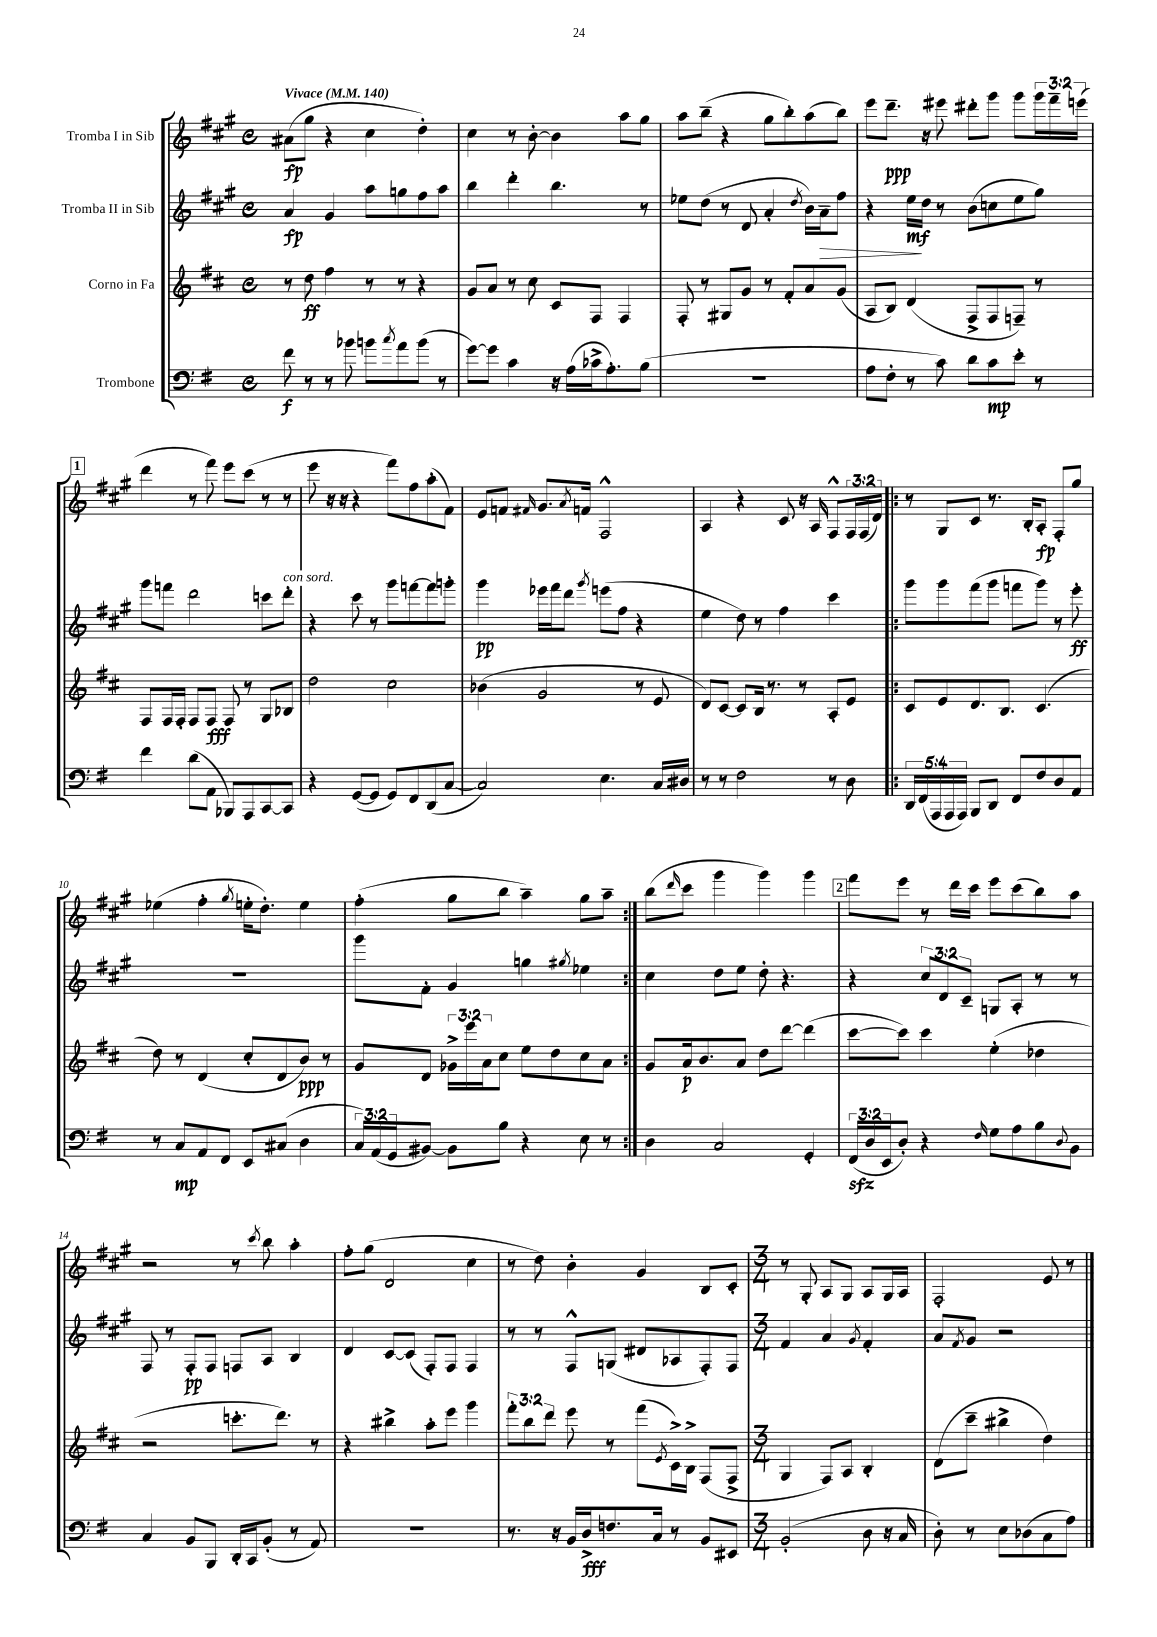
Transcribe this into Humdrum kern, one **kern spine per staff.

**kern	**kern	**kern	**kern
*staff4	*staff3	*staff2	*staff1
*clefF4	*clefG2	*clefG2	*clefG2
*k[f#]	*k[f#c#]	*k[f#c#g#]	*k[f#c#g#]
*M4/4	*M4/4	*M4/4	*M4/4
*met(c)	*met(c)	*met(c)	*met(c)
*MM140	*MM140	*MM140	*MM140
8f#	8r	4a	(8a#
8r	8dd	.	8gg#
8r	4ff#	4g#	4r
8b-	.	.	.
8b	8r	8aa	4cc#
8qcc	.	.	.
8a	8r	8gg	.
(8b	4r	8ff#	4dd')
8r	.	8aa	.
=	=	=	=
[8g)	8g	4bb	4cc#
8g]	8a	.	.
4c	8r	4ddd'	8r
.	8cc#	.	[8b'
16r	8c#	4.bb	4b]
(16A	.	.	.
16c-^	8F#	.	.
8.A')	.	.	.
.	4F#	.	8aa
(8B	.	8r	8gg#
=	=	=	=
1r	8F#'	8ee-	8aa
.	8r	(8dd	(8bb~
.	8G#	8r	4r
.	8g	8d	.
.	8r	4a'	8gg#
.	8f#'	.	8bb')
.	.	8qdd	.
.	8a	16b)	(8aa
.	.	16a~	.
.	(8g	8ff#	8bb)
=	=	=	=
8A	8A	4r	8eee
8F#'	8B)	.	8.ddd~
8r	(4d	16ee	.
.	.	16dd	16r
8c)	.	8r	8eee#
8d	8F#^	(8b	8ddd#'
8c	8F#	8cc	8ggg#
8e'	8F~)	8ee	8ggg#
8r	8r	8gg#)	24ggg#
.	.	.	24fff#~
.	.	.	(24eee
=	=	=	=
4f#	8F#	8ggg#	4ddd
.	16F#	8fff	.
.	16F#'	.	.
(8d	8F#	2ddd	8r
8AA	8F#	.	8fff#)
8BBB-)	8F#	.	8eee
8AAA	8r	.	(8ccc#
[8CC	8G	8ccc	8r
8CC]	8B-	8ddd'	8r
=	=	=	=
4r	2dd	4r	8eee
.	.	.	16r
.	.	.	16r
([8GG	.	8ccc#	4r
8GG]	.	8r	.
8GG)	2cc#	8ggg#	8fff#)
8FF#	.	[8fff	8ff#
(8DD	.	8fff]	(8aa'
[8C	.	8ggg'	8f#)
=	=	=	=
2C])	(4b-	4ggg#	8e
.	.	.	8f
.	.	.	16qqf#
.	2g	16eee-	8.g#
.	.	16fff#	.
.	.	8ddd	.
.	.	.	8qa
.	.	.	16f
.	.	8qggg#	.
4.E	.	(8eee	2F#^^
.	.	8ff#	.
.	8r	4r	.
16C	8e	.	.
16D#	.	.	.
=	=	=	=
8r	8d)	4ee	4A
8r	[8c#	.	.
2F#	8c#]	8dd)	4r
.	16B	8r	.
.	8.r	.	.
.	.	4ff#	8c#
.	8r	.	16r
.	.	.	16A
8r	8A'	4ccc#	8F#^^
8D	8e	.	24F#
.	.	.	(24F#
.	.	.	24d)
=!|:	=!|:	=!|:	=!|:
20DD	8c#	8ggg#	8r
(20FF#	.	.	.
20AAA	.	.	.
.	8e	8ggg#	8G#
20AAA	.	.	.
20AAA)	.	.	.
8BBB	8.d	(8fff#	8c#
8DD	.	8ggg#	8.r
.	8.B	.	.
8FF#	.	8fff	.
.	.	.	16B'
8F#	(4.c#	8ggg#)	8A'
8D	.	8r	8F#'
8AA	.	8eee'	8gg#
=	=	=	=
8r	8dd)	1r	(4ee-
8C	8r	.	.
8AA	(4d	.	4ff#'
8FF#	.	.	.
.	.	.	8qgg#
8EE	8cc#'	.	16ee'
.	.	.	8.dd')
(8C#	8d	.	.
4D	8b)	.	4ee
.	8r	.	.
=	=	=	=
24C)	8g	8ggg#	(4ff#'
(24AA	.	.	.
24GG	.	.	.
[8BB#)	8d	8f#'	.
8BB#]	24g-^	4g#	8gg#
.	24eee	.	.
.	24a	.	.
8B	8cc#	.	8bb
4r	8ee	4gg	4aa~)
.	8dd	.	.
.	.	8qgg#	.
8E	8cc#	4ee-	8gg#
8r	8a	.	8aa~
=:|!	=:|!	=:|!	=:|!
4D	8g	4cc#	(8bb
.	.	.	16qqddd
.	16a	.	8ccc#
.	8.b	.	.
2C	.	8dd	4ggg#
.	8a	8ee	.
.	8dd	8dd'	4ggg#)
.	[8ddd	4.r	.
4GG'	(4ddd]	.	4ggg#
=	=	=	=
(24FF#	[8ccc#	4r	8fff#
24D	.	.	.
24EE	.	.	.
8D')	8ccc#])	.	8eee
4r	4ccc#	12cc#	8r
.	.	12d	.
.	.	.	16ddd
.	.	12c#~	.
.	.	.	16ccc#
16qqF#	.	.	.
8G	(4ee'	8G	8eee
8A	.	8A'	(8ccc#
8B	4dd-	8r	8bb)
8qqD	.	.	.
8BB	.	8r	8aa
=	=	=	=
4C	2r	8F#	2r
.	.	8r	.
8BB	.	8F#'	.
8BBB	.	8F#	.
16DD'	8.ccc'	8F	8r
16CC	.	.	.
.	.	.	8qccc#
(8BB'	.	8A	8bb
.	8.ddd)	.	.
8r	.	4B	4aa'
8AA)	8r	.	.
=	=	=	=
1r	4r	4d	8ff#'
.	.	.	(8gg#
.	4bb#^	[8c#	2d
.	.	(8c#]	.
.	8aa'	8F#')	.
.	8eee	8F#	.
.	4ggg	4F#	4cc#
=	=	=	=
8.r	12fff#'	8r	8r
.	12bb	.	.
.	.	8r	8dd)
.	12ddd	.	.
16r	.	.	.
16BB	8eee	8F#^^	4b'
16D^	.	.	.
8.F	8r	(8G	.
.	(8fff#	8d#	4g#
16C	.	.	.
.	8qe	.	.
8r	16c#^)	8A-	.
.	16B^	.	.
8BB	(8F#	8F#')	8B
8EE#	8F#^	8F#	8c#'
=	=	=	=
*M3/4	*M3/4	*M3/4	*M3/4
(2BB'	4G	4f#	8r
.	.	.	8G#'
.	8F#)	4a	8A
.	8A	.	8G#
.	.	8qg#	.
8D	4B'	4f#'	8A
16r	.	.	16G#
16C	.	.	16A
=	=	=	=
8D')	(8d	8a	2F#'
.	.	8qf#	.
8r	8ccc#~	8g#	.
8E	4bb#^	2r	.
(8D-	.	.	.
8C	4dd)	.	8e
8A)	.	.	8r
==	==	==	==
*-	*-	*-	*-
